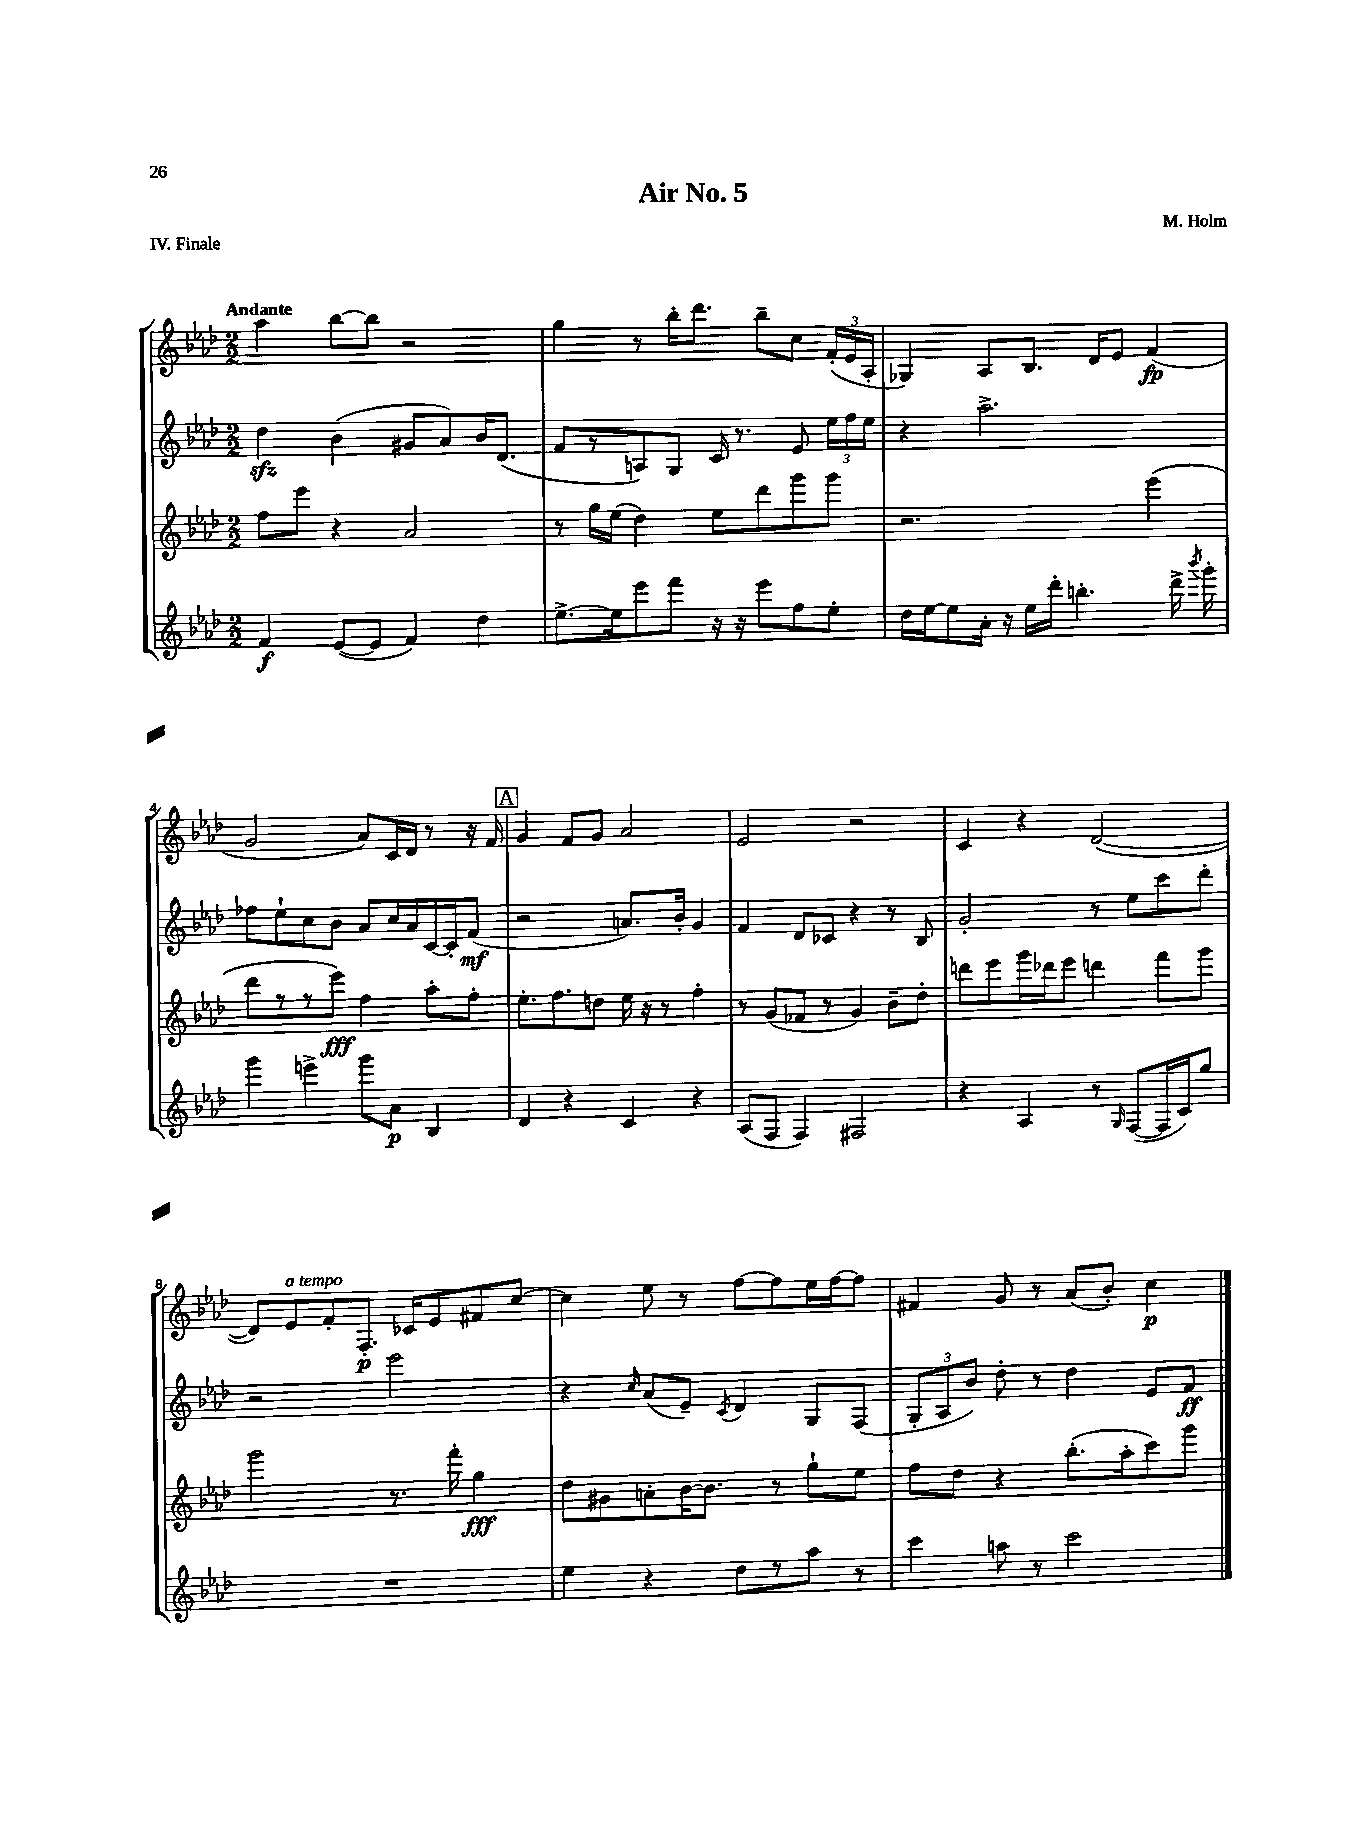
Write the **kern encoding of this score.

**kern	**kern	**kern	**kern
*staff4	*staff3	*staff2	*staff1
*clefG2	*clefG2	*clefG2	*clefG2
*k[b-e-a-d-]	*k[b-e-a-d-]	*k[b-e-a-d-]	*k[b-e-a-d-]
*M2/2	*M2/2	*M2/2	*M2/2
4f	8ff	4dd-	4aa-
.	8eee-	.	.
([8e-	4r	(4b-	[8bb-
8e-]	.	.	8bb-]
4f)	2a-	8g#	2r
.	.	8a-)	.
4dd-	.	16b-	.
.	.	(8.d-	.
=	=	=	=
[8.ee-^	8r	8f	4gg
.	16gg	8r	.
16ee-]	(16ee-	.	.
8eee-	4dd-)	8A)	8r
8fff	.	8G	16bb-'
.	.	.	8.ddd-
16r	8ee-	16c	.
16r	.	8.r	.
8eee-	8ddd-	.	8bb-~
8ff	8ggg	8e-	8cc
8ee-'	8ggg	24ee-	(24f'
.	.	24ff	24e-
.	.	24ee-	24A-'
=	=	=	=
16dd-	2.r	4r	4G-)
[16ee-	.	.	.
8ee-]	.	.	.
16a-'	.	2.aa-^	8A-
16r	.	.	.
16ee-	.	.	8.B-
16ddd-'	.	.	.
4.bb'	.	.	.
.	.	.	16d-
.	.	.	8e-
.	(4eee-	.	(4f
16ddd-^	.	.	.
8qbbb-	.	.	.
16ggg'	.	.	.
=	=	=	=
4ggg	8ddd-	8ff-	2g
.	8r	8ee-`	.
4eee^	8r	8cc	.
.	8eee-)	8b-	.
8ggg	4ff	8a-	8a-)
8a-	.	16cc	16c
.	.	16a-	16d-
4B-	8aa-'	[16c	8r
.	.	16c']	.
.	8ff'	(8f	16r
.	.	.	16f
=	=	=	=
4d-	8.ee-'	2r	4g
.	8.ff	.	.
4r	.	.	8f
.	8dd	.	8g
4c	16ee-	8.a)	2a-
.	16r	.	.
.	8r	.	.
.	.	16b-'	.
4r	4ff'	4g	.
=	=	=	=
(8A-	8r	4f	2e-
8F	(8g	.	.
4F)	8f-	8d-	.
.	8r	8c-	.
2F#	4g)	4r	2r
.	8b-~	8r	.
.	8dd-'	8B-	.
=	=	=	=
4r	8ddd	2g'	4c
.	8eee-	.	.
4A-	16ggg	.	4r
.	16ddd-	.	.
.	8eee-	.	.
8r	4ddd	8r	([2d-
16qqG	.	.	.
([8F	.	8ee-	.
16F]	8fff	8ccc	.
16c)	.	.	.
8gg	8ggg	8ddd-'	.
=	=	=	=
1r	2ggg	2r	8d-])
.	.	.	8e-
.	.	.	8f'
.	.	.	8.F'
.	8.r	2eee-	.
.	.	.	16c-
.	.	.	8e-
.	16fff'	.	.
.	4gg	.	8f#
.	.	.	[8cc
=	=	=	=
4ee-	8dd-	4r	4cc]
.	8g#	.	.
.	.	16qqcc	.
4r	8a'	(8a-	8ee-
.	[16b-	8e-~)	8r
.	8.b-]	.	.
.	.	8qc	.
8dd-	.	4d-	[8ff
8r	8r	.	8ff]
8aa-	8gg`	8G	16ee-
.	.	.	[16ff
8r	8ee-	(8F	8ff]
=	=	=	=
4ccc	8ff	12G'	4f#
.	.	12A-	.
.	8dd-	.	.
.	.	12b-)	.
8aa	4r	8dd-'	8g
8r	.	8r	8r
2ccc	(8.bb-'	4dd-	(8a-
.	.	.	8b-')
.	16aa-'	.	.
.	8ccc)	8e-	4cc
.	8ggg	8f	.
==	==	==	==
*-	*-	*-	*-
